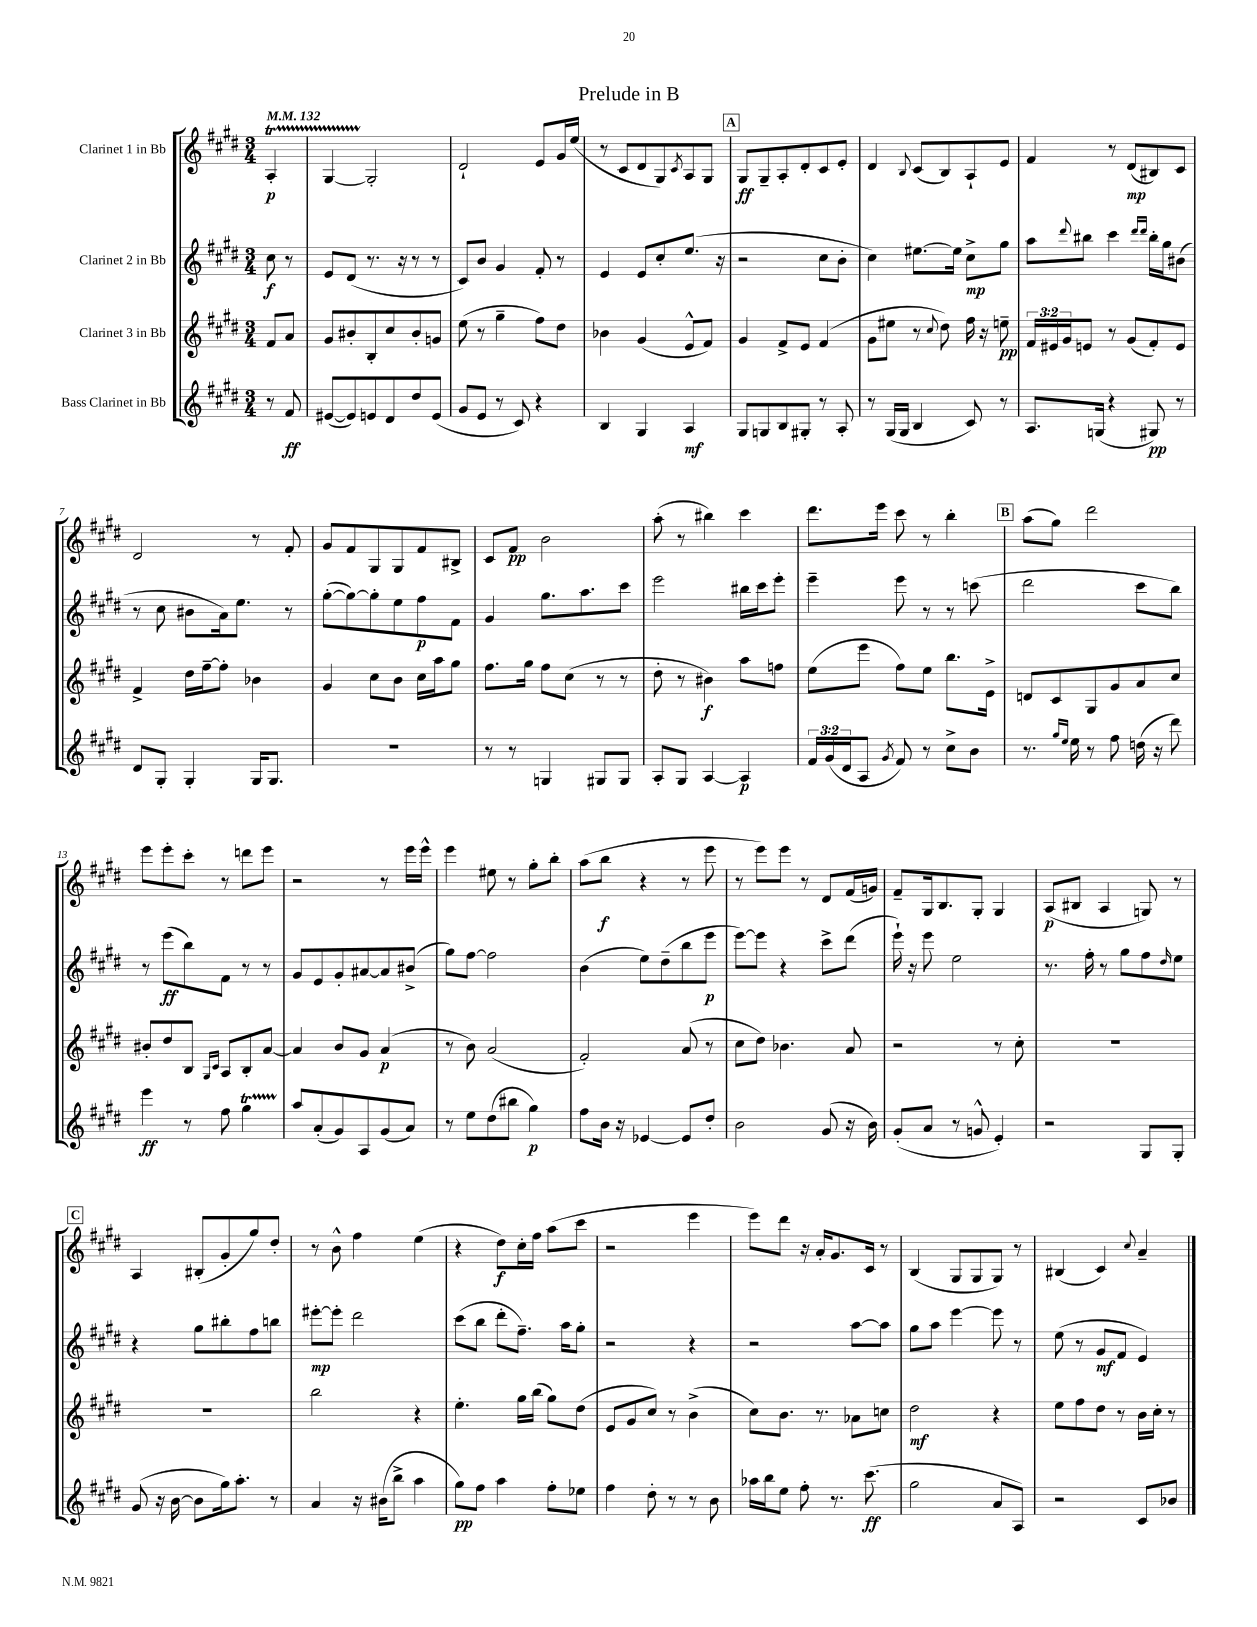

**kern	**dynam	**kern	**dynam	**kern	**dynam	**kern	**dynam
*part4	*part4	*part3	*part3	*part2	*part2	*part1	*part1
*staff4	*staff4	*staff3	*staff3	*staff2	*staff2	*staff1	*staff1
*I"Bass Clarinet in Bb	*	*I"Clarinet 3 in Bb	*	*I"Clarinet 2 in Bb	*	*I"Clarinet 1 in Bb	*
*clefG2	*	*clefG2	*	*clefG2	*	*clefG2	*
*k[f#c#g#d#]	*	*k[f#c#g#d#]	*	*k[f#c#g#d#]	*	*k[f#c#g#d#]	*
*M3/4	*	*M3/4	*	*M3/4	*	*M3/4	*
*MM132	*	*MM132	*	*MM132	*	*MM132	*
=	=	=	=	=	=	=	=
8r	.	8f#/L	.	8cc#\	f	4AT'/	p
8f#/	ff	8a/J	.	8r	.	.	.
=1	=1	=1	=1	=1	=1	=1	=1
([8e#X/L	.	8g#/L	.	8e/L	.	[4G#TTT/	.
8e#/])	.	8b#X'/	.	(8d#/J	.	.	.
8en/	.	8B'/	.	8.r	.	2G#'/]	.
8d#/	.	8cc#/	.	.	.	.	.
.	.	.	.	16r	.	.	.
8dd#/	.	8b#'/	.	8r	.	.	.
(8e/J	.	8gn/J	.	8r	.	.	.
=2	=2	=2	=2	=2	=2	=2	=2
8g#/L	.	(8ee\	.	8c#/L)	.	2d#`/	.
8e/J	.	8r	.	8b/J	.	.	.
8r	.	4gg#~\	.	4g#/	.	.	.
8c#/)	.	.	.	.	.	.	.
4r	.	8ff#\L)	.	8f#'/	.	8e/L	.
.	.	8dd#\J	.	8r	.	16g#/L	.
.	.	.	.	.	.	(16ee/JJ	.
=3	=3	=3	=3	=3	=3	=3	=3
4B/	.	4b-X\	.	4e/	.	8r	.
.	.	.	.	.	.	8c#/L	.
4G#/	.	(4g#/	.	8e/L	.	8d#/	.
.	.	.	.	8cc#'/	.	8G#/)	.
.	.	.	.	.	.	8qc#/	.
4A/	mf	8e^^/L	.	(8.ee/J	.	8A/	.
.	.	8f#/J)	.	.	.	8G#/J	.
.	.	.	.	16r	.	.	.
!!LO:REH:place=s1:t=A
=4	=4	=4	=4	=4	=4	=4	=4
8G#/L	.	4g#/	.	2r	.	8G#/L	ff
8Gn/	.	.	.	.	.	8G#~/	.
8B/	.	8f#^/L	.	.	.	8A'/	.
8G#X'/J	.	8e/J	.	.	.	8d#'/	.
8r	.	(4f#/	.	8cc#\L	.	8c#/	.
8A'/	.	.	.	8b'\J	.	8e'/J	.
=5	=5	=5	=5	=5	=5	=5	=5
8r	.	8g#\L	.	4cc#\)	.	4d#/	.
(16G#/LL	.	8ee#X\J	.	.	.	.	.
16G#/JJ	.	.	.	.	.	.	.
.	.	.	.	.	.	8qqB/	.
4B/	.	8r	.	[8.ee#X\L	.	(8c#/L	.
.	.	8qqcc#/	.	.	.	.	.
.	.	8dd#\)	.	.	.	8B/)	.
.	.	.	.	16ee#\Jk]	.	.	.
8c#/)	.	16ff#\	.	8cc#^\L	mp	8A`/	.
.	.	16r	.	.	.	.	.
8r	.	8een~\	pp	8gg#\J	.	8e/J	.
=6	=6	=6	=6	=6	=6	=6	=6
8.A/L	.	24f#/LL	.	8aa\L	.	4f#/	.
.	.	24e#X/	.	.	.	.	.
.	.	24g#/J	.	.	.	.	.
.	.	.	.	8qqddd#/	.	.	.
.	.	8en/J	.	8bb#X\J	.	.	.
(16Gn/Jk	.	.	.	.	.	.	.
4r	.	8r	.	4ccc#\	.	8r	.
.	.	(8g#/L	.	.	.	(8d#/L	mp
.	.	.	.	16qqddd#/LL	.	.	.
.	.	.	.	16qqddd#/JJ	.	.	.
8G#X/)	pp	8f#'/)	.	16bb#'\LL	.	8B#X/)	.
.	.	.	.	16gg#\J	.	.	.
8r	.	8e/J	.	(8b#X\J	.	8c#/J	.
!!LO:LB:g=z
=7	=7	=7	=7	=7	=7	=7	=7
8d#/L	.	4f#^/	.	8r	.	2d#/	.
8G#'/J	.	.	.	8cc#\	.	.	.
4G#'/	.	16dd#\LL	.	8b#X\L	.	.	.
.	.	[16ff#~\J	.	.	.	.	.
.	.	8ff#'\J]	.	16a\k)	.	.	.
.	.	.	.	8.ee\J	.	.	.
16G#/KL	.	4b-X\	.	.	.	8r	.
8.G#/J	.	.	.	.	.	.	.
.	.	.	.	8r	.	8f#'/	.
=8	=8	=8	=8	=8	=8	=8	=8
2.r	.	4g#/	.	([8gg#'\L	.	8g#/L	.
.	.	.	.	8gg#\_)	.	8f#/	.
.	.	8cc#\L	.	8gg#'\]	.	8G#/	.
.	.	8b\J	.	8ee\	.	8G#/	.
.	.	16cc#\LL	.	8ff#\	p	8f#/	.
.	.	16aa\J	.	.	.	.	.
.	.	8gg#\J	.	8f#\J	.	8B#X^/J	.
=9	=9	=9	=9	=9	=9	=9	=9
8r	.	8.ff#\L	.	4g#/	.	8c#/L	.
8r	.	.	.	.	.	8f#/J	pp
.	.	16gg#\Jk	.	.	.	.	.
4Gn/	.	8ff#\L	.	8.gg#\L	.	2b\	.
.	.	(8cc#\J	.	.	.	.	.
.	.	.	.	8.aa\	.	.	.
8G#X/L	.	8r	.	.	.	.	.
8G#/J	.	8r	.	8ccc#\J	.	.	.
=10	=10	=10	=10	=10	=10	=10	=10
8A'/L	.	8dd#'\	.	2eee\	.	(8aa'\	.
8G#/J	.	8r	.	.	.	8r	.
[4A/	.	4b#X\)	f	.	.	4bb#X\)	.
4A/]	p	8aa\L	.	16bb#X\LL	.	4ccc#\	.
.	.	.	.	16ccc#\J	.	.	.
.	.	8ffn\J	.	8eee'\J	.	.	.
=11	=11	=11	=11	=11	=11	=11	=11
24f#/LL	.	(8ee\L	.	4eee~\	.	8.ddd#\L	.
(24g#/	.	.	.	.	.	.	.
24d#/J	.	.	.	.	.	.	.
8A/J	.	8eee\J	.	.	.	.	.
.	.	.	.	.	.	16eee\Jk	.
8qg#/	.	.	.	.	.	.	.
8f#/)	.	8ff#\L)	.	8eee\	.	8ccc#\	.
8r	.	8ee\J	.	8r	.	8r	.
8cc#^\L	.	8.bb\L	.	8r	.	4bb'\	.
8b\J	.	.	.	(8cccn\	.	.	.
.	.	16e^\Jk	.	.	.	.	.
!!LO:REH:place=s1:t=B
=12	=12	=12	=12	=12	=12	=12	=12
8.r	.	8dn/L	.	2ddd#\	.	(8aa\L	.
.	.	8c#/	.	.	.	8gg#\J)	.
16qqgg#/LL	.	.	.	.	.	.	.
16qqee/JJ	.	.	.	.	.	.	.
16ee\	.	.	.	.	.	.	.
8r	.	8G#/	.	.	.	2ddd#\	.
8ff#\	.	8g#/	.	.	.	.	.
(16ddn\	.	8a/	.	8ccc#\L	.	.	.
16r	.	.	.	.	.	.	.
8ddd#\)	.	8cc#/J	.	8bb\J)	.	.	.
!!LO:LB:g=z
=13	=13	=13	=13	=13	=13	=13	=13
4eee\	ff	8b#X'/L	.	8r	.	8eee\L	.
.	.	8dd#/	.	(8eee\L	ff	8eee'\	.
8r	.	8B/J	.	8bb\)	.	8ccc#'\J	.
.	.	16qqG#/LL	.	.	.	.	.
.	.	16qqc#/JJ	.	.	.	.	.
8ff#\	.	8A/L	.	8f#\J	.	8r	.
4gg#t\	.	8B'/	.	8r	.	8dddn\L	.
.	.	[8a/J	.	8r	.	8eee\J	.
=14	=14	=14	=14	=14	=14	=14	=14
8aa/L	.	4a/]	.	8g#/L	.	2r	.
(8a'/	.	.	.	8e/	.	.	.
8g#/)	.	8b/L	.	8g#'/	.	.	.
8A/	.	8g#/J	.	[8a#X/	.	.	.
(8g#/	.	(4a/	p	8a#/]	.	8r	.
8a/J)	.	.	.	(8b#X^/J	.	16eee\LL	.
.	.	.	.	.	.	16eee^^\JJ	.
=15	=15	=15	=15	=15	=15	=15	=15
8r	.	8r	.	8gg#\L)	.	4eee\	.
8ee\L	.	8b\)	.	[8ff#\J	.	.	.
(8dd#\	.	(2a/	.	2ff#\]	.	8ee#X\	.
8bb#X\J	.	.	.	.	.	8r	.
4gg#\)	p	.	.	.	.	8gg#'\L	.
.	.	.	.	.	.	8bb'\J	.
=16	=16	=16	=16	=16	=16	=16	=16
8ff#\L	.	2f#'/)	.	(4b\	.	(8aa\L	.
16b\Jk	.	.	.	.	.	8bb\J	f
16r	.	.	.	.	.	.	.
[4e-X/	.	.	.	8ee\L)	.	4r	.
.	.	.	.	(8dd#~\	.	.	.
8e-/L]	.	(8a/	.	8bb\	.	8r	.
8dd#'/J	.	8r	.	8eee\J	p	8eee\	.
=17	=17	=17	=17	=17	=17	=17	=17
2b\	.	8cc#\L	.	[8eee\L)	.	8r	.
.	.	8dd#\J)	.	8eee\J]	.	8eee\L)	.
.	.	4.b-X\	.	4r	.	8eee\J	.
.	.	.	.	.	.	8r	.
(8g#/	.	.	.	8ccc#^\L	.	8d#/L	.
16r	.	8a/	.	(8ddd#\J	.	(16f#/L	.
16b\)	.	.	.	.	.	16gn/JJ)	.
=18	=18	=18	=18	=18	=18	=18	=18
(8g#'/L	.	2r	.	16eee`\)	.	8f#~/L	.
.	.	.	.	16r	.	.	.
8a/J	.	.	.	8eee\	.	16G#/k	.
.	.	.	.	.	.	8.B/	.
8r	.	.	.	2ee\	.	.	.
8gn^^/	.	.	.	.	.	8G#'/J	.
4e'/)	.	8r	.	.	.	4G#/	.
.	.	8cc#'\	.	.	.	.	.
=19	=19	=19	=19	=19	=19	=19	=19
2r	.	2.r	.	8.r	.	(8A/L	p
.	.	.	.	.	.	8B#X/J	.
.	.	.	.	16ff#'\	.	.	.
.	.	.	.	8r	.	4A/	.
.	.	.	.	8gg#\L	.	.	.
8G#/L	.	.	.	8ff#\	.	8Gn/)	.
.	.	.	.	16qqdd#/	.	.	.
8G#'/J	.	.	.	8ee\J	.	8r	.
!!LO:LB:g=z
!!LO:REH:place=s1:t=C
=20	=20	=20	=20	=20	=20	=20	=20
(8g#/	.	2.r	.	4r	.	4A/	.
16r	.	.	.	.	.	.	.
[16b\	.	.	.	.	.	.	.
8b\L]	.	.	.	8gg#\L	.	(8B#X'/L	.
16gg#\k)	.	.	.	8bb#X'\	.	8g#'/	.
8.aa'\J	.	.	.	.	.	.	.
.	.	.	.	8ff#\	.	8gg#/)	.
8r	.	.	.	8bbn\J	.	8dd#'/J	.
=21	=21	=21	=21	=21	=21	=21	=21
4a/	.	2bb\	.	[8eee#X'\L	mp	8r	.
.	.	.	.	8eee#'\J]	.	8b^^\	.
16r	.	.	.	2ddd#\	.	4ff#\	.
(16b#X\KL	.	.	.	.	.	.	.
8bb^\J	.	.	.	.	.	.	.
4aa\	.	4r	.	.	.	(4ee\	.
=22	=22	=22	=22	=22	=22	=22	=22
8gg#\L)	pp	4.ee'\	.	(8ccc#\L	.	4r	.
8ff#\J	.	.	.	8bb\J	.	.	.
4aa\	.	.	.	8ddd#'\L	.	8dd#\L)	f
.	.	16gg#\LL	.	8.ff#~\J)	.	16cc#'\L	.
.	.	(16bb\JJ	.	.	.	16ff#\JJ	.
8ff#'\L	.	8gg#\L)	.	.	.	(8aa\L	.
.	.	.	.	16aa\KL	.	.	.
8ee-X\J	.	(8dd#\J	.	8gg#'\J	.	8ccc#\J	.
=23	=23	=23	=23	=23	=23	=23	=23
4ff#\	.	8e/L	.	2r	.	2r	.
.	.	8g#/	.	.	.	.	.
8dd#'\	.	8cc#/J)	.	.	.	.	.
8r	.	8r	.	.	.	.	.
8r	.	(4b^\	.	4r	.	4eee\	.
8b\	.	.	.	.	.	.	.
=24	=24	=24	=24	=24	=24	=24	=24
16aa-X\LL	.	8cc#\L)	.	2r	.	8eee\L)	.
16bb\J	.	.	.	.	.	.	.
8ee\J	.	8.b\J	.	.	.	8ddd#\J	.
8ff#'\	.	.	.	.	.	16r	.
.	.	8.r	.	.	.	16a'/KL	.
8.r	.	.	.	.	.	8.g#/	.
.	.	8a-X\L	.	[8aa\L	.	.	.
(8.ccc#\	ff	.	.	.	.	16c#/Jk	.
.	.	8ccn\J	.	8aa\J]	.	8r	.
=25	=25	=25	=25	=25	=25	=25	=25
2gg#\	.	2dd#\	mf	8gg#\L	.	(4B/	.
.	.	.	.	8aa\J	.	.	.
.	.	.	.	[4eee\	.	8G#/L	.
.	.	.	.	.	.	8G#/	.
8a/L	.	4r	.	8eee\]	.	8G#/J)	.
8A/J)	.	.	.	8r	.	8r	.
=26	=26	=26	=26	=26	=26	=26	=26
2r	.	8ee\L	.	(8ee\	.	(4B#X/	.
.	.	8ff#\	.	8r	.	.	.
.	.	8dd#\J	.	8g#/L	mf	4c#/)	.
.	.	8r	.	8f#/J	.	.	.
.	.	.	.	.	.	8qqcc#/	.
8c#/L	.	16b\LL	.	4e/)	.	4a~/	.
.	.	16cc#'\JJ	.	.	.	.	.
8b-X/J	.	8r	.	.	.	.	.
==	==	==	==	==	==	==	==
*-	*-	*-	*-	*-	*-	*-	*-
